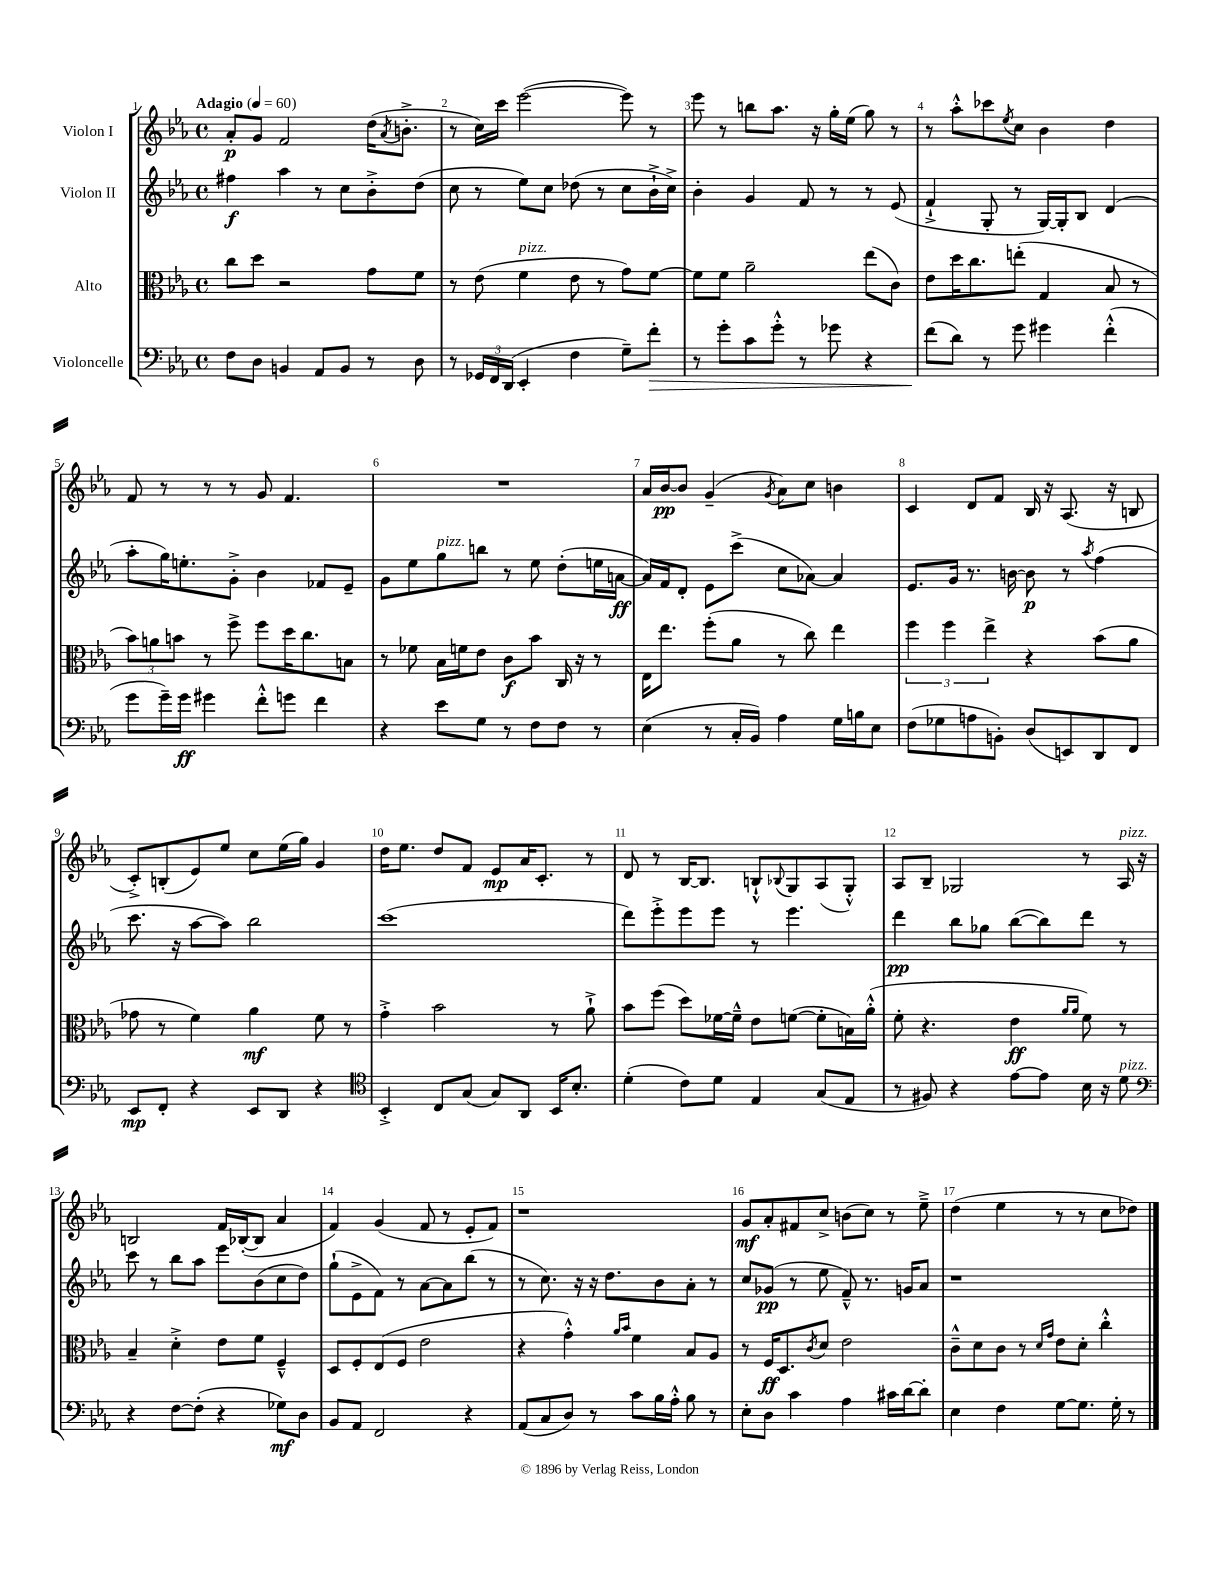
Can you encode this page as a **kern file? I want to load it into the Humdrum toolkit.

**kern	**dynam	**kern	**dynam	**kern	**dynam	**kern	**dynam
*part4	*part4	*part3	*part3	*part2	*part2	*part1	*part1
*staff4	*staff4	*staff3	*staff3	*staff2	*staff2	*staff1	*staff1
*I"Violoncelle	*	*I"Alto	*	*I"Violon II	*	*I"Violon I	*
*clefF4	*	*clefC3	*	*clefG2	*	*clefG2	*
*k[b-e-a-]	*	*k[b-e-a-]	*	*k[b-e-a-]	*	*k[b-e-a-]	*
*M4/4	*	*M4/4	*	*M4/4	*	*M4/4	*
*met(c)	*	*met(c)	*	*met(c)	*	*met(c)	*
*MM60	*	*MM60	*	*MM60	*	*MM60	*
=1	=1	=1	=1	=1	=1	=1	=1
!	!	!	!	!	!	!LO:TX:a:B:t=Adagio	!
8F\L	.	8cc\L	.	4ff#X\	f	8a-'/L	p
8D\J	.	8dd\J	.	.	.	8g/J	.
4BBn/	.	2r	.	4aa-\	.	2f/	.
8AA-/L	.	.	.	8r	.	.	.
8BB/J	.	.	.	8cc\L	.	.	.
8r	.	8g\L	.	8b-'^\	.	(16dd\KL	.
.	.	.	.	.	.	8qa-/	.
.	.	.	.	.	.	8.bn'^\J	.
8D\	.	8f\J	.	(8dd\J	.	.	.
=2	=2	=2	=2	=2	=2	=2	=2
8r	.	8r	.	8cc\	.	8r	.
24GG-X/LL	.	(8e-\	.	8r	.	16cc\LL)	.
24FF/	.	.	.	.	.	.	.
.	.	.	.	.	.	16ccc\JJ	.
(24DD/JJ	.	.	.	.	.	.	.
!	!	!LO:TX:a:i:t=pizz.	!	!	!	!	!
4EE-'/	.	4f\	.	8ee-\L)	.	([2eee-\	.
.	.	.	.	8cc\J	.	.	.
4F\	.	8e-\	.	(8dd-X\	.	.	.
.	.	8r	.	8r	.	.	.
8G~\L)	.	8g\L)	.	8cc\L	.	8eee-\])	.
!	!LO:HP:b	!	!	!	!	!	!
8f'\J	>	[8f\J	.	16b-`^\L	.	8r	.
.	.	.	.	16cc^\JJ)	.	.	.
=3	=3	=3	=3	=3	=3	=3	=3
8r	.	8f\L]	.	4b-'\	.	8eee-\	.
8g'\L	.	8f\J	.	.	.	8r	.
8c\	.	2a-~\	.	4g/	.	8bbn\L	.
8g'^^\J	.	.	.	.	.	8.aa-\J	.
8r	.	.	.	8f/	.	.	.
.	.	.	.	.	.	16r	.
8g-X\	.	.	.	8r	.	16gg'\LL	.
.	.	.	.	.	.	(16ee-\JJ	.
4r	.	(8ee-\L	.	8r	.	8gg\)	.
.	.	8c\J)	.	(8e-/	.	8r	.
=4	=4	=4	=4	=4	=4	=4	=4
(8f\L	.	8e-\L	.	4f`^/	.	8r	.
8d\J)	]	16dd\K	.	.	.	8aa-'^^\L	.
.	.	8.cc\	.	.	.	.	.
8r	.	.	.	8G'/	.	8ccc-X\	.
.	.	.	.	.	.	8qee-/	.
8g\	.	(8een'\J	.	8r	.	8cc\J	.
4g#X\	.	4G/	.	[16G/LL)	.	4b-\	.
.	.	.	.	16G'/J]	.	.	.
.	.	.	.	8B-/J	.	.	.
(4f'^^\	.	8B-/	.	(4d/	.	4dd\	.
.	.	8r	.	.	.	.	.
!!LO:LB:g=z
=5	=5	=5	=5	=5	=5	=5	=5
8g\L	.	12b-\L)	.	8aa-'\L	.	8f/	.
.	.	12an\	.	.	.	.	.
16g~\L)	.	.	.	16gg\K)	.	8r	.
.	.	12bn\J	.	.	.	.	.
16g\JJ	ff	.	.	8.een'\	.	.	.
4g#X\	.	8r	.	.	.	8r	.
.	.	8ff^\	.	8g'^\J	.	8r	.
8f'^^\L	.	8ff\L	.	4b-\	.	8g/	.
8gn\J	.	16dd\K	.	.	.	4.f/	.
.	.	8.cc\	.	.	.	.	.
4f\	.	.	.	8f-X/L	.	.	.
.	.	8Bn\J	.	8e-~/J	.	.	.
=6	=6	=6	=6	=6	=6	=6	=6
4r	.	8r	.	8g\L	.	1r	.
.	.	8f-X\	.	8ee-\	.	.	.
!	!	!	!	!LO:TX:a:i:t=pizz.	!	!	!
8e-\L	.	16B-\LL	.	8gg\	.	.	.
.	.	16fn\J	.	.	.	.	.
8G\J	.	8e-\J	.	8bbn\J	.	.	.
8r	.	8c\L	f	8r	.	.	.
8F\L	.	8b-\J	.	8ee-\	.	.	.
8F\J	.	16C/	.	(8dd'\L	.	.	.
.	.	16r	.	.	.	.	.
8r	.	8r	.	16een\L	.	.	.
.	.	.	.	[16an\JJ	ff	.	.
=7	=7	=7	=7	=7	=7	=7	=7
(4E-\	.	16E-\KL	.	16a/LL])	.	16a-/LL	.
.	.	8.ee-\J	.	16f/J	.	[16b-/J	pp
.	.	.	.	8d'/J	.	8b-/J]	.
8r	.	(8ff'\L	.	8e-\L	.	(4g~/	.
16C'/LL	.	8a-\J	.	(8ccc^\J	.	.	.
16BB-/JJ)	.	.	.	.	.	.	.
.	.	.	.	.	.	8qg/	.
4A-\	.	8r	.	8cc\L	.	8a-\L)	.
.	.	8cc\)	.	[8a-X\J)	.	8cc\J	.
16G\LL	.	4ee-\	.	4a-/]	.	4bn\	.
16Bn\J	.	.	.	.	.	.	.
8E-\J	.	.	.	.	.	.	.
=8	=8	=8	=8	=8	=8	=8	=8
(8F\L	.	6ff\	.	8.e-/L	.	4c/	.
8G-X\	.	.	.	.	.	.	.
.	.	6ff\	.	.	.	.	.
.	.	.	.	16g/Jk	.	.	.
8An\	.	.	.	8.r	.	8d/L	.
.	.	6ee-^\	.	.	.	.	.
8BBn'\J)	.	.	.	.	.	8f/J	.
.	.	.	.	[16bn\	.	.	.
(8D/L	.	4r	.	8b\]	p	16B-/	.
.	.	.	.	.	.	16r	.
8EEn/)	.	.	.	8r	.	(8.A-/	.
.	.	.	.	8qaa-/	.	.	.
8DD/	.	(8b-\L	.	(4ff\	.	.	.
.	.	.	.	.	.	16r	.
8FF/J	.	8a-\J	.	.	.	8Bn/	.
!!LO:LB:g=z
=9	=9	=9	=9	=9	=9	=9	=9
8EE-/L	mp	8g-X\	.	8.ccc\	.	8c'^/L)	.
8FF'/J	.	8r	.	.	.	(8Bn'/	.
.	.	.	.	16r	.	.	.
4r	.	4f\)	.	[8aa-\L	.	8e-/)	.
.	.	.	.	8aa-\J])	.	8ee-/J	.
8EE-/L	.	4a-\	mf	2bb-\	.	8cc\L	.
8DD/J	.	.	.	.	.	(16ee-\L	.
.	.	.	.	.	.	16gg\JJ)	.
4r	.	8f\	.	.	.	4g/	.
.	.	8r	.	.	.	.	.
=10	=10	=10	=10	=10	=10	=10	=10
*clefC4	*	*	*	*	*	*	*
4BB-'^/	.	4g'^\	.	(1ccc	.	16dd\KL	.
.	.	.	.	.	.	8.ee-\J	.
8C/L	.	2b-\	.	.	.	8dd/L	.
(8G/J	.	.	.	.	.	8f/J	.
8G/L)	.	.	.	.	.	8e-/L	mp
8AA-/J	.	.	.	.	.	16a-/K	.
.	.	.	.	.	.	8.c'/J	.
16BB-/KL	.	8r	.	.	.	.	.
8.B-'/J	.	.	.	.	.	.	.
.	.	8a-`^\	.	.	.	8r	.
=11	=11	=11	=11	=11	=11	=11	=11
(4d'\	.	8b-\L	.	8ddd\L)	.	8d/	.
.	.	(8ff\J	.	8eee-'^\	.	8r	.
8c\L)	.	8dd\L)	.	8eee-\	.	[16B-/KL	.
.	.	.	.	.	.	8.B-/J]	.
8d\J	.	[16f-X\L	.	8eee-\J	.	.	.
.	.	16f-~^^\JJ]	.	.	.	.	.
4E-/	.	8e-\L	.	8r	.	8Bn`^^/L	.
.	.	.	.	.	.	8qqB-X/	.
.	.	([8fn\J	.	4.eee-\	.	8G/	.
(8G/L	.	8f'\L]	.	.	.	(8A-/	.
8E-/J	.	16Bn\L)	.	.	.	8G'^^/J)	.
.	.	(16a-'^^\JJ	.	.	.	.	.
=12	=12	=12	=12	=12	=12	=12	=12
8r	.	8f'\	.	4ddd\	pp	8A-/L	.
8F#X/)	.	4.r	.	.	.	8B-~/J	.
4r	.	.	.	8bb-\L	.	2G-X/	.
.	.	.	.	8gg-X\J	.	.	.
[8e-\L	.	4e-\	ff	([8bb-\L	.	.	.
8e-\J]	.	.	.	8bb-\])	.	.	.
.	.	16qqa-/LL	.	.	.	.	.
.	.	16qqa-/JJ	.	.	.	.	.
16B-\	.	8f\)	.	8ddd\J	.	8r	.
16r	.	.	.	.	.	.	.
!	!	!	!	!	!	!LO:TX:a:i:t=pizz.	!
!LO:TX:a:i:t=pizz.	!	!	!	!	!	!	!
8d\	.	8r	.	8r	.	16A-/	.
.	.	.	.	.	.	16r	.
!!LO:LB:g=z
=13	=13	=13	=13	=13	=13	=13	=13
*clefF4	*	*	*	*	*	*	*
4r	.	4B-~/	.	8ccc\	.	2Bn/	.
.	.	.	.	8r	.	.	.
[8F\L	.	4d'^\	.	8bb-\L	.	.	.
(8F'\J]	.	.	.	8aa-\J	.	.	.
4r	.	8e-\L	.	8eee-\L	.	16f/LL	.
.	.	.	.	.	.	([16B-X'/J	.
.	.	8f\J	.	(8b-\	.	8B-/J]	.
8G-X\L)	mf	4F~^^/	.	8cc\	.	4a-/	.
8D\J	.	.	.	8dd\J)	.	.	.
=14	=14	=14	=14	=14	=14	=14	=14
8BB-/L	.	8D/L	.	(8gg`\L	.	4f/)	.
8AA-/J	.	8F'/	.	8e-^\	.	.	.
2FF/	.	(8E-/	.	8f\J)	.	(4g/	.
.	.	8F/J	.	8r	.	.	.
.	.	2e-\	.	[8a-\L	.	8f/	.
.	.	.	.	8a-\]	.	8r	.
4r	.	.	.	(8bb-\J	.	8e-'/L	.
.	.	.	.	8r	.	8f/J)	.
=15	=15	=15	=15	=15	=15	=15	=15
(8AA-/L	.	4r	.	8r	.	1r	.
8C/	.	.	.	8.cc\)	.	.	.
8D/J)	.	4g'^^\)	.	.	.	.	.
.	.	.	.	16r	.	.	.
8r	.	.	.	16r	.	.	.
.	.	.	.	8.dd\L	.	.	.
.	.	16qqa-/LL	.	.	.	.	.
.	.	16qqb-/JJ	.	.	.	.	.
8c\L	.	4f\	.	.	.	.	.
16B-\L	.	.	.	8b-\	.	.	.
16A-'^^\JJ	.	.	.	.	.	.	.
8B-\	.	8B-/L	.	8a-'\J	.	.	.
8r	.	8A-/J	.	8r	.	.	.
=16	=16	=16	=16	=16	=16	=16	=16
8E-'\L	.	8r	.	8cc/L	.	8g/L	mf
8D\J	.	16F/KL	ff	(8g-X/J	pp	8a-'/	.
.	.	8.D/	.	.	.	.	.
4c\	.	.	.	8r	.	8f#X/	.
.	.	8qc/	.	.	.	.	.
.	.	8d/J	.	8ee-\	.	8cc^/J	.
4A-\	.	2e-\	.	8f~^^/)	.	(8bn\L	.
.	.	.	.	8.r	.	8cc\J)	.
16c#X\LL	.	.	.	.	.	8r	.
[16d\J	.	.	.	16gn/KL	.	.	.
8d'\J]	.	.	.	8a-/J	.	8ee-~^\	.
=17	=17	=17	=17	=17	=17	=17	=17
4E-\	.	8c~^^\L	.	1r	.	(4dd\	.
.	.	8d\	.	.	.	.	.
4F\	.	8c\J	.	.	.	4ee-\	.
.	.	8r	.	.	.	.	.
.	.	16qqd/LL	.	.	.	.	.
.	.	16qqg/JJ	.	.	.	.	.
[8G\L	.	8e-\L	.	.	.	8r	.
8.G\J]	.	8d'\J	.	.	.	8r	.
.	.	4cc'^^\	.	.	.	8cc\L	.
16G'\	.	.	.	.	.	.	.
8r	.	.	.	.	.	8dd-X\J)	.
==	==	==	==	==	==	==	==
*-	*-	*-	*-	*-	*-	*-	*-
